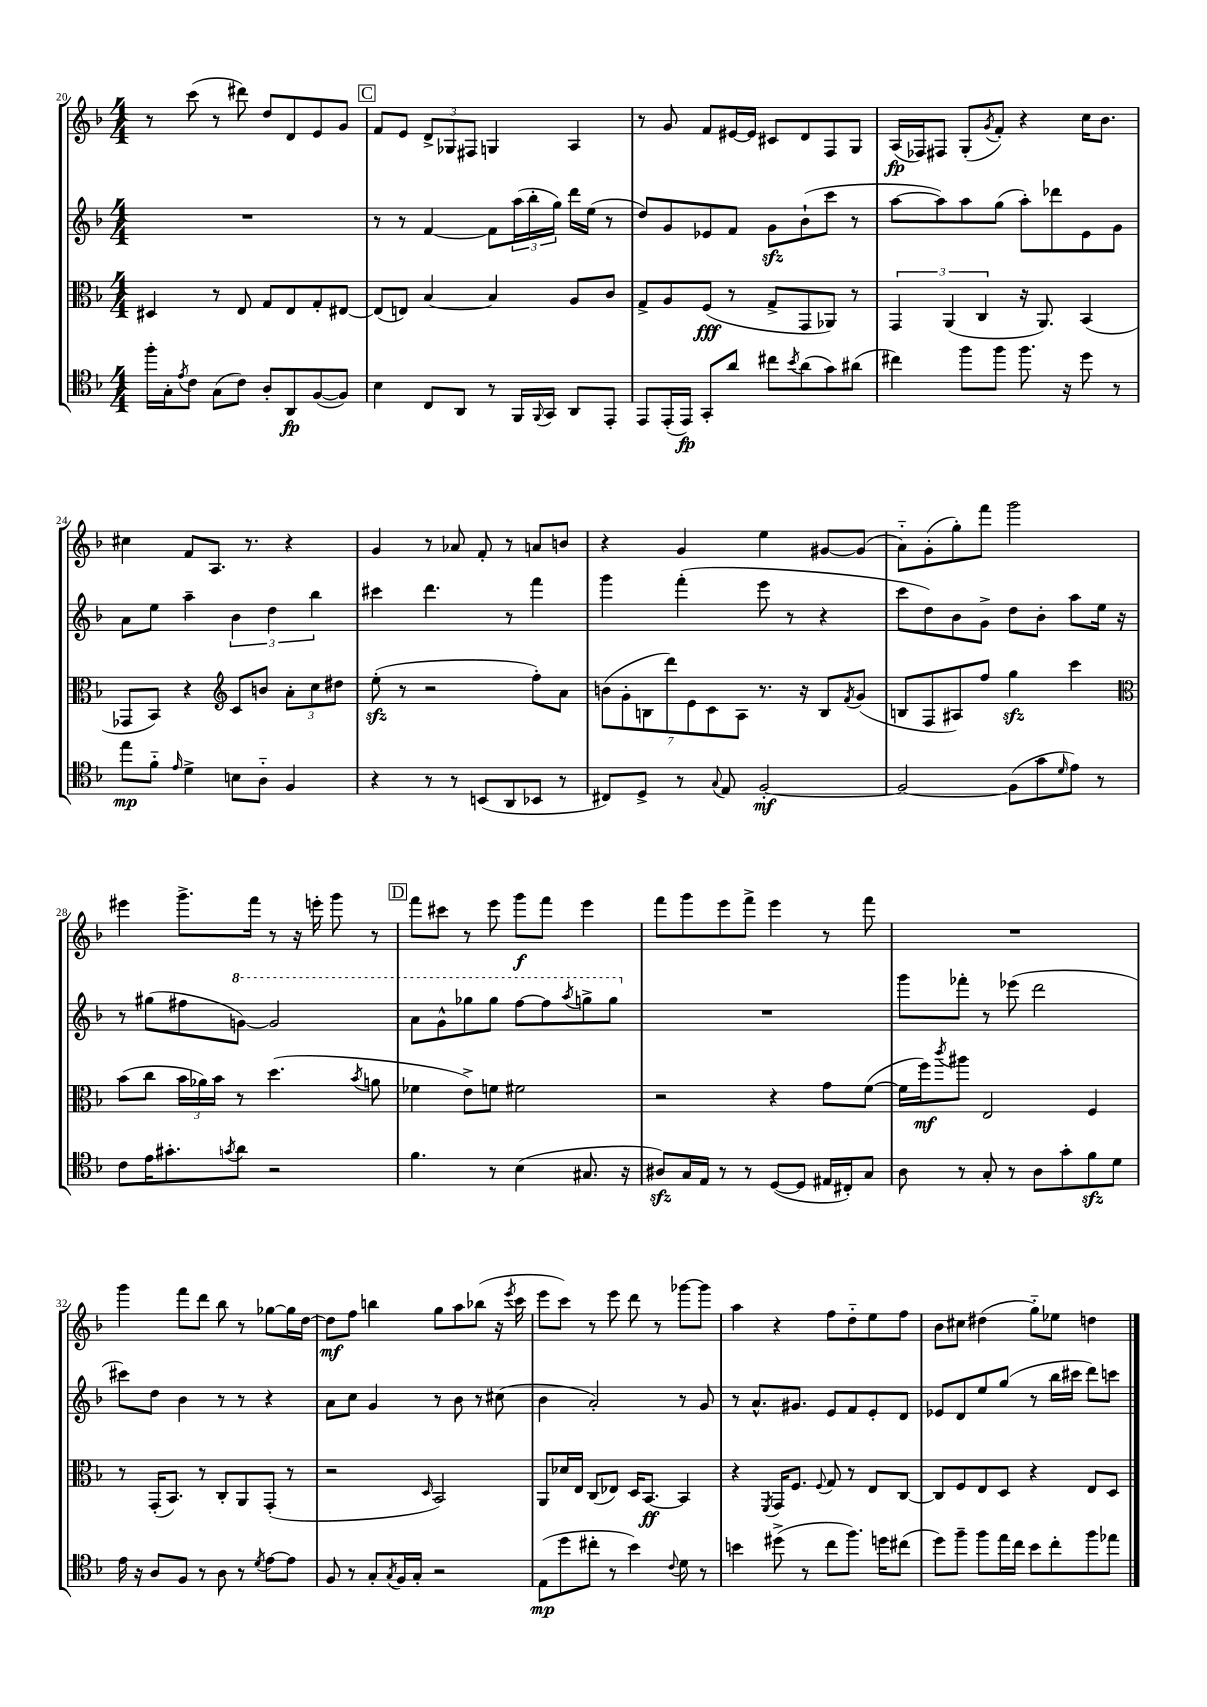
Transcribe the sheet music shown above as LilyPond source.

<<
\new StaffGroup <<
\new Staff = "s0" {
    \clef treble \key f \major \numericTimeSignature \time 4/4
    r8 c'''8( r8 dis'''8) d''8 d'8 e'8 g'8 |
    \mark \markup { \box "C" } f'8 e'8 \tuplet 3/2 { d'8-> ges8 fis8 } g4 a4 |
    r8 g'8 f'8 eis'16~ eis'16 cis'8 d'8 f8 g8 |
    a16\fp( fes16) fis8 g8-.( \acciaccatura { g'8 } f'8-.) r4 c''16 bes'8. |
    cis''4 f'8 a8. r8. r4 |
    g'4 r8 aes'8 f'8-. r8 a'8 b'8 |
    r4 g'4 e''4 gis'8~ gis'8( |
    a'8-_) g'8-.( g''8-.) f'''8 g'''2 |
    eis'''4 g'''8.-> f'''16 r8 r16 e'''16-. g'''8 r8 |
    \mark \markup { \box "D" } f'''8 cis'''8 r8 e'''8 g'''8\f f'''8 e'''4 |
    f'''8 g'''8 e'''8 f'''8-> e'''4 r8 f'''8 |
    R1 |
    g'''4 f'''8 d'''8 bes''8 r8 ges''8~ ges''16 d''16~ |
    d''8\mf f''8 b''4 g''8 a''8 bes''8( r16 \acciaccatura { e'''8 } c'''16 |
    e'''8 c'''8) r8 e'''8 d'''8 r8 ges'''8~ ges'''8 |
    a''4 r4 f''8 d''8-_ e''8 f''8 |
    bes'8 cis''8 dis''4( g''8-_) ees''8 d''4 \bar "|." |
}
\new Staff = "s1" {
    \clef treble \key f \major \numericTimeSignature \time 4/4
    R1 |
    \mark \markup { \box "C" } r8 r8 f'4~ f'8 \tuplet 3/2 { a''16( bes''16-. g''16) } d'''16 e''16( r8 |
    d''8) g'8 ees'8 f'8 g'8\sfz bes'8-!( c'''8 r8 |
    a''8~ a''8) a''8 g''8( a''8-.) des'''8 e'8 g'8 |
    a'8 e''8 a''4-- \tuplet 3/2 { bes'4 d''4 bes''4 } |
    cis'''4 d'''4. r8 f'''4 |
    g'''4 f'''4-.( e'''8 r8 r4 |
    c'''8 d''8) bes'8 g'8-> d''8 bes'8-. a''8 e''16 r16 |
    r8 gis''8( fis''8 \ottava #1 g''8~) g''2 |
    \mark \markup { \box "D" } a''8 g''8-^ ges'''8 ges'''8 f'''8~ f'''8 \acciaccatura { a'''8 } g'''8-> g'''8 \ottava #0 |
    R1 |
    g'''8 fes'''8-. r8 ees'''8( d'''2 |
    cis'''8) d''8 bes'4 r8 r8 r4 |
    a'8 c''8 g'4 r8 bes'8 r8 cis''8( |
    bes'4 a'2-.) r8 g'8 |
    r8 a'8.-^ gis'8. e'8 f'8 e'8-. d'8 |
    ees'8 d'8 e''8 g''8( r8 bes''16 cis'''16 d'''8) c'''8 \bar "|." |
}
\new Staff = "s2" {
    \clef alto \key f \major \numericTimeSignature \time 4/4
    dis4 r8 e8 g8 e8 g8-. eis8~ |
    \mark \markup { \box "C" } eis8( e8) bes4~ bes4 a8 c'8 |
    g8-> a8 f8\fff( r8 g8-> g,8 aes,8) r8 |
    \tuplet 3/2 { g,4 a,4( c4 } r16 a,8.) bes,4( |
    ges,8 bes,8) r4 \clef treble c'8 b'8 \tuplet 3/2 { a'8-. c''8 dis''8 } |
    e''8-.\sfz( r8 r2 f''8-.) a'8 |
    \tuplet 7/4 { b'8( g'8-. b8 d'''8) e'8 c'8 a8 } r8. r16 b8 \acciaccatura { f'8 } g'8( |
    b8 f8 ais8) f''8 g''4\sfz c'''4 |
    \clef alto bes'8( c''8 \tuplet 3/2 { bes'16 aes'16) bes'16 } r8 d''4.( \acciaccatura { bes'8 } a'8 |
    \mark \markup { \box "D" } fes'4 e'8->) f'8 fis'2 |
    r2 r4 g'8 f'8~( |
    f'16 f''16\mf) \acciaccatura { c'''8 } ais''8 e2 f4 |
    r8 g,16-.( bes,8.) r8 c8-. a,8 g,8-.( r8 |
    r2 \grace { d16 } bes,2) |
    a,8 des'16 e16 c8( ees8) d16 bes,8.~\ff bes,4 |
    r4 \acciaccatura { f,8 } g,16 f8. \appoggiatura { f8 } g8 r8 e8 c8~ |
    c8 f8 e8 d8 r4 e8 d8 \bar "|." |
}
\new Staff = "s3" {
    \clef tenor \key f \major \numericTimeSignature \time 4/4
    f''16-. g16-. \acciaccatura { e'8 } c'8 g8( c'8) a8-. a,8\fp f8~( f8) |
    \mark \markup { \box "C" } bes4 c8 a,8 r8 f,16 \appoggiatura { f,8 } g,16 a,8 e,8-. |
    e,8 e,16-.( e,16\fp) g,8-. a'8 cis''8 \acciaccatura { bes'8 } a'8( g'8) ais'8( |
    cis''4) f''8 f''8 f''8. r16 d''8 r8 |
    e''8\mp f'8-_ \grace { e'16 } d'4-> b8 a8-_ f4 |
    r4 r8 r8 b,8( a,8 bes,8 r8 |
    cis8) d8-> r8 \appoggiatura { g8 } e8 f2~-.\mf |
    f2~ f8( g'8 \grace { d'16 } e'8) r8 |
    c'8 e'16 gis'8.-. \acciaccatura { g'8 } a'8 r2 |
    \mark \markup { \box "D" } f'4. r8 bes4( gis8. r16 |
    ais8\sfz) g16 e16 r8 r8 d8~( d8 eis16 cis16-.) g8 |
    a8 r8 g8-. r8 a8 g'8-. f'8\sfz d'8 |
    e'16 r16 a8 f8 r8 a8 r8 \acciaccatura { d'8 } e'8~ e'8 |
    f8 r8 g8-. \acciaccatura { g8 } f16 g16-. r2 |
    e8\mp( d''8 cis''8-. r8 bes'4) \appoggiatura { c'8 } d'8 r8 |
    b'4 dis''8->( r8 c''8 f''8.) d''16 cis''8( |
    d''8) f''8-- f''8 e''16 c''16 bes'8 c''8-. f''8 ees''8 \bar "|." |
}
>>
>>
\layout { \context { \Score currentBarNumber = #20 } }
